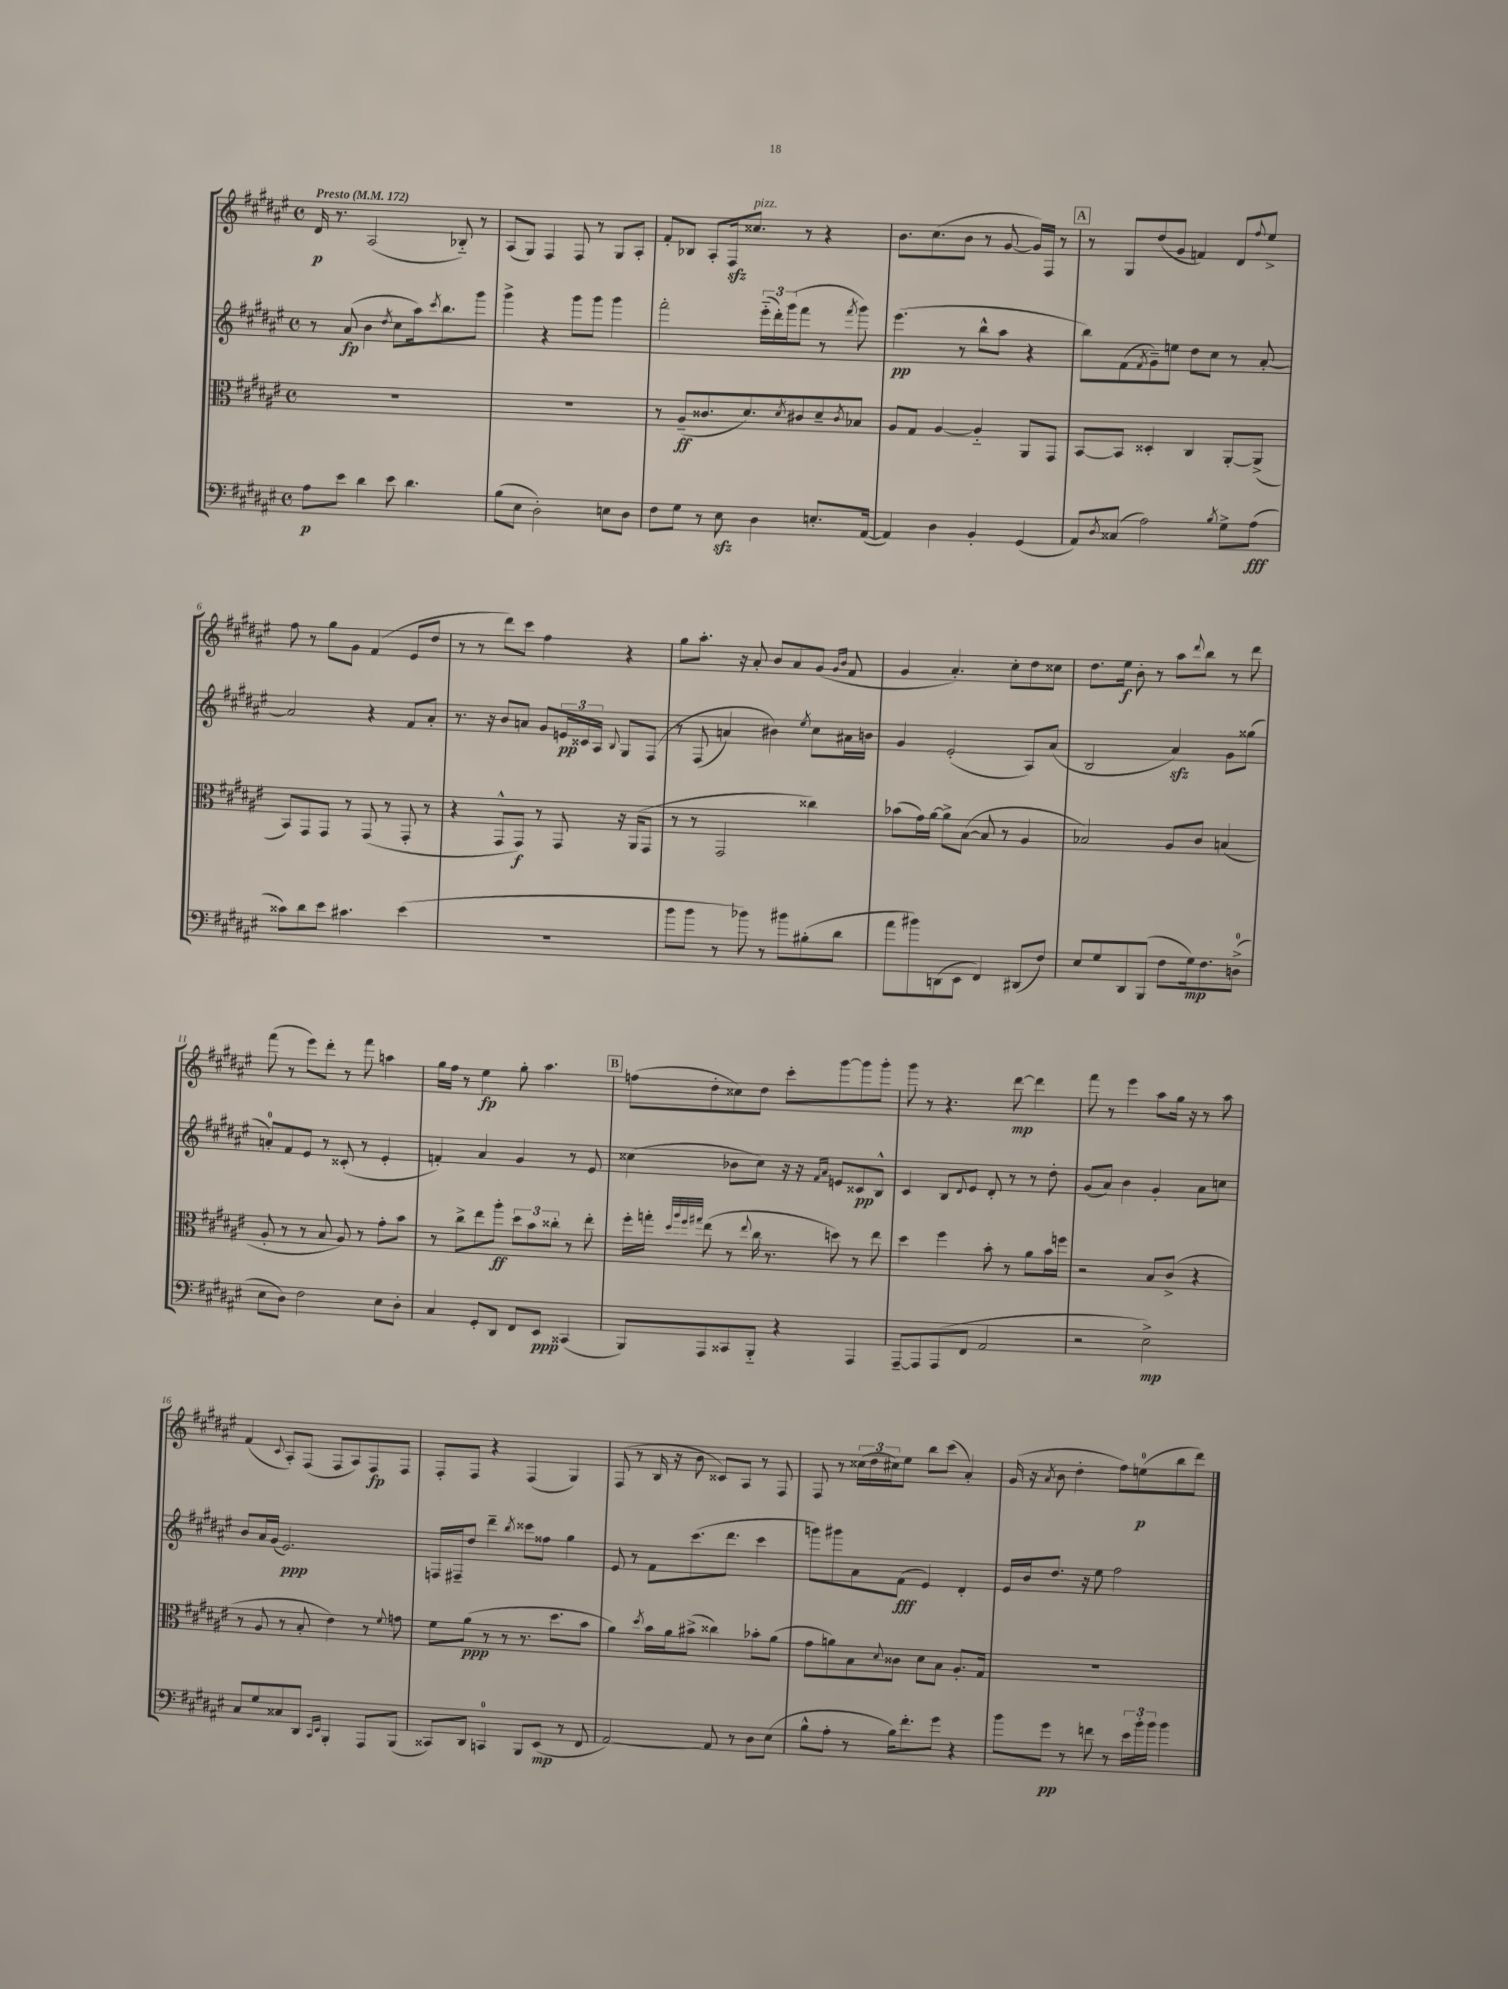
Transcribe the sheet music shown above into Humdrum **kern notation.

**kern	**kern	**kern	**kern
*staff4	*staff3	*staff2	*staff1
*clefF4	*clefC3	*clefG2	*clefG2
*k[f#c#g#d#a#e#]	*k[f#c#g#d#a#e#]	*k[f#c#g#d#a#e#]	*k[f#c#g#d#a#e#]
*M4/4	*M4/4	*M4/4	*M4/4
*met(c)	*met(c)	*met(c)	*met(c)
*MM172	*MM172	*MM172	*MM172
8A#\L	1r	8r	16d#/
.	.	.	8.r
8e#\J	.	(8a#/	.
4d#\	.	4b\	(2A#/
.	.	8qdd#/	.
8e#\	.	8cc#\L	.
4.d#\	.	16aa#\k)	.
.	.	8qccc#/	.
.	.	8.bb\	.
.	.	.	8B-'~/)
.	.	8ggg#\J	8r
=	=	=	=
(8B\L	1r	4ggg#^\	(8A#/L
8E#\J	.	.	8G#/J)
2D#'\)	.	4r	4F#/
.	.	8ggg#\L	8F#/
.	.	8ggg#\J	8r
8E\L	.	4ggg#\	8G#/L
8D#\J	.	.	8A#'/J
=	=	=	=
8F#\L	8r	2fff#'\	8f#'/L
8G#\J	(8A#~/L	.	8B-/J
8r	8.c##/	.	8A#'/L
8E#\	.	.	16F#/k
.	8.d#/)	.	8.cc##/J
4D#\	.	(24eee#'~\LL	.
.	.	24ddd#'\)	.
.	.	(24ggg#\J	.
.	8qd#/	.	.
.	8c#/	8fff#\J	8r
8.E'/L	8d#~/	8r	4r
.	8qc#/	8qfff#/	.
.	8B-/J	8ggg#\)	.
([16AA#/Jk	.	.	.
=	=	=	=
4AA#/])	8A#/L	(4.eee#\	8.b\L
.	8G#/J	.	.
.	.	.	(8.cc#\
4D#\	[4A#/	.	.
.	.	8r	8b\J
4BB'/	4A#'~/]	8bb^^\L	8r
.	.	8aa#\J	[8g#/
(4GG#/	8AA#/L	4r	16g#/]LL)
.	.	.	16F#/JJ
.	8GG#/J	.	8r
=	=	=	=
8AA#/L)	[8BB/L	8bb\L)	8r
8qD#/	.	.	.
(8C##/J	8BB/]J	(8f#\	8G#/L
.	.	8qf#/	.
2A#\)	4D##'/	8g#~\)	(8dd#/
.	.	8ee\J	8g#/J
.	4C#/	8dd#\L	4f/)
.	.	8cc#\J	.
8qB/	.	.	.
8G#^\L	[8AA#'/L	8r	8d#/L
.	.	.	8qqff#/
(8A#\J	(8AA#^/]J	[8a#'/	8ee#^/J
=	=	=	=
8c##\L)	8BB/L)	2a#/]	8ff#\
8d#\	8GG#/	.	8r
8e#\J	8GG#/J	.	8gg#\L
4.c#\	8r	.	8g#\J
.	(8GG#/	4r	(4f#/
.	8r	.	.
(4e#\	8GG#'/	8f#/L	8e#/L
.	8r	8a#'/J	8dd#/J
=	=	=	=
1r	4r	8.r	8r
.	.	.	8r
.	.	16r	.
.	8GG#^^/L	8b/L	8ddd#\L)
.	8GG#/J)	8a/J	8ccc#\J
.	8r	8g#/L	4ff#\
.	8GG#/	24e/L	.
.	.	24c##/	.
.	.	24A#/JJ	.
.	.	8qqB/	.
.	16r	8G#/L	4r
.	(16AA#/LK	.	.
.	8GG#/J	&(8F#/J	.
=	=	=	=
8b\L	8r	8r	8gg#\L
8b\J	8r	(8F#/	8.aa#'\J
8r	2GG#/	4a/)	.
.	.	.	16r
8b-\)	.	.	8a#'/
8r	.	4b#\&)	8b/L
8b#\L	.	.	8a#/
.	.	8qee#/	.
(8B#'\	4cc##\)	8cc#\L	(8g#/J
.	.	.	16qqg#/LL
.	.	.	16qqb/JJ
8d#\J	.	16a#\L	8f#/
.	.	16b\JJ	.
=	=	=	=
8a#\L	(8b-\L	4g#/	4g#/
8b#\)	16g#\L)	.	.
.	[16a#\JJ	.	.
(8DD\	8a#^\]L	(2e#'/	4.a#'/)
8EE#\J	([8B\J	.	.
4FF#/)	8B/]	.	.
.	8r	.	8cc#'\L
(8DD#/L	4A#/	8A#/L)	8dd#\
8F#/J)	.	(8a#/J	8cc##\J
=	=	=	=
8E#/L	2B-/)	2B/	8.dd#\L
8G#/	.	.	.
.	.	.	16ee#\Jk
8DD#/	.	.	8b'\
(8BBB/J	.	.	8r
8F#\L	8A#/L	4a#/)	8aa#\L
.	.	.	8qqddd#/
16G#\k)	8c#/J	.	8bb\J
8.F#\	.	.	.
.	(4B/	8g#\L	8r
(8D^\J	.	(8gg##\J	8ddd#\
=	=	=	=
8E#\L	8A#'/	8a'/L)	(8fff#\
8D#\J)	8r	8f#/	8r
2F#\	8r	8e#/J	8eee#\L)
.	8B/	8r	8ddd#'\J
.	8A#/)	(8c##'/	8r
.	8r	8r	8fff#\
8E#\L	8g#'\L	4e#'/	4aa\
8D#'\J	8b\J	.	.
=	=	=	=
4C#/	8r	4f'/)	16gg#\LL
.	.	.	16ff#\JJ
.	8cc#^\L	.	8r
8GG#'/L	8ee#\	4a#/	4ee#\
8DD#/J	8aa#'\J	.	.
8FF#/L	12dd#\L	4g#/	8gg#'\
.	12b\	.	.
8EE#/J	.	.	4.aa#\
.	12cc##'\J	.	.
(4CC##/	8r	8r	.
.	8ee#'\	8e#/	.
=	=	=	=
8BBB/L)	16ff#'\LL	(4cc##\	(8ff\L
.	16gg'\JJ	.	.
.	32qqdd#/LLL	.	.
.	32qqaa#/	.	.
.	32qqff#/	.	.
.	32qqgg#/JJJ	.	.
8AAA#/	(8ee#\	.	8dd#'\
8CC##/	8r	8b-\L	8cc##\)
.	8qqee#/	.	.
8BBB'~/J	16cc#\	8cc##\J)	8dd#\J
.	8.r	.	.
4r	.	16r	8ccc#'\L
.	.	16r	.
.	.	16qqf#/LL	.
.	.	16qqa#/JJ	.
.	8dd\)	8e/L	[8ggg#\
4AAA#/	8r	8c##/	8ggg#\]
.	8ee#\	8B^^/J	8ggg#'\J
=	=	=	=
[8AAA#~/L	4dd#\	4c#/	8ggg#\
8AAA#/]	.	.	8r
(8AAA#/	4ff#\	8B/L	4.r
.	.	8qqd#/	.
8FF#/J	.	8e#/J	.
2AA#/	8b'\	8d#'/	.
.	8r	8r	[8ddd#\
.	8a#\L	8r	4ddd#\]
.	16b\L	8dd#'\	.
.	16ff\JJ	.	.
=	=	=	=
2r	2r	(8g#/L	8fff#\
.	.	8a#/J)	8r
.	.	4b\	4eee#\
2E#^\)	8B/L	4g#'/	8aa#\L
.	(8c#^/J	.	16gg#\Jk
.	.	.	16r
.	4r	8a#\L	8r
.	.	8cc\J	8aa#\
=	=	=	=
8C#/L	8r	8b/L	(4f#/
8G#/	8A#/	16a#/L	.
.	.	(16g#/JJ	.
.	.	.	8qqc#/
8C##/	8r	2.e#/)	8A#'/L)
8DD#/J	8B'/	.	(8F#/J
16qqCC#/LL	.	.	.
16qqEE#/JJ	.	.	.
4BBB'/	4e#\)	.	8F#/L
.	.	.	8A#/)
8AAA#/L	8r	.	8F#/
.	8qqf#/	.	.
(8BBB/J	8g\	.	8F#/J
=	=	=	=
8CC##/L)	8f#\L	16F/LL	8F#'/L
.	.	16F#~/J	.
8DD#/J	(8a#\J	8dd#/J	8F#/J
4CC/	8r	4ddd#~\	4r
.	8r	.	.
.	.	8qbb/	.
8BBB/L	8.r	8ccc##\L	(4F#/
(8EE#/J	.	8ff##\J	.
.	8.dd#\L	.	.
8r	.	4gg#\	4G#/)
8FF#/	8b\J	.	.
=	=	=	=
[2AA#/)	4a#\)	8e#/	(8F#/
.	.	8r	8r
.	8qdd#/	.	.
.	16b\LL	8f#\L	16B/
.	16a#\J	.	16r
.	(8b#^\J	(8.ccc#\	8b\
8AA#/]	4cc##\)	.	8c##/L)
.	.	8.ddd#\J	.
8r	.	.	8A#/J
8D#\L	8b-'\L	4ccc#\	8r
(8E#\J	(8a#\J	.	8F#/
=	=	=	=
8B^^\L	8g#\L	8ggg\L)	8F#/
8A#'\J	8a\)	8ggg#\	8r
8r	8B\	8a#\	(24cc##\LL
.	.	.	24dd#\
.	.	.	24cc#\J)
.	8qqd#/	.	.
16B\LK)	8c##\J	(8f#\J	8ee#\J
8.f#'\	.	.	.
.	8d#\L	4e#/)	8bb\L
8g#\J	8B\J	.	(8ccc#\J
4r	8.A#'/L	4d#'/	4a#'/)
.	16G#/Jk	.	.
=	=	=	=
8b\L	1r	16e#/LL	(16g#/
.	.	16b/J	16r
.	.	.	8qa#/
8g#\J	.	8.dd#/J	8b\
8r	.	.	4dd#'\
.	.	16r	.
8f\	.	8ee#\	.
8r	.	2ff#\	8ff#\L)
24e#\LL	.	.	(8ee\
24b'\	.	.	.
24b\JJ	.	.	.
4b\	.	.	8bb\
.	.	.	8ddd#\J)
==	==	==	==
*-	*-	*-	*-
